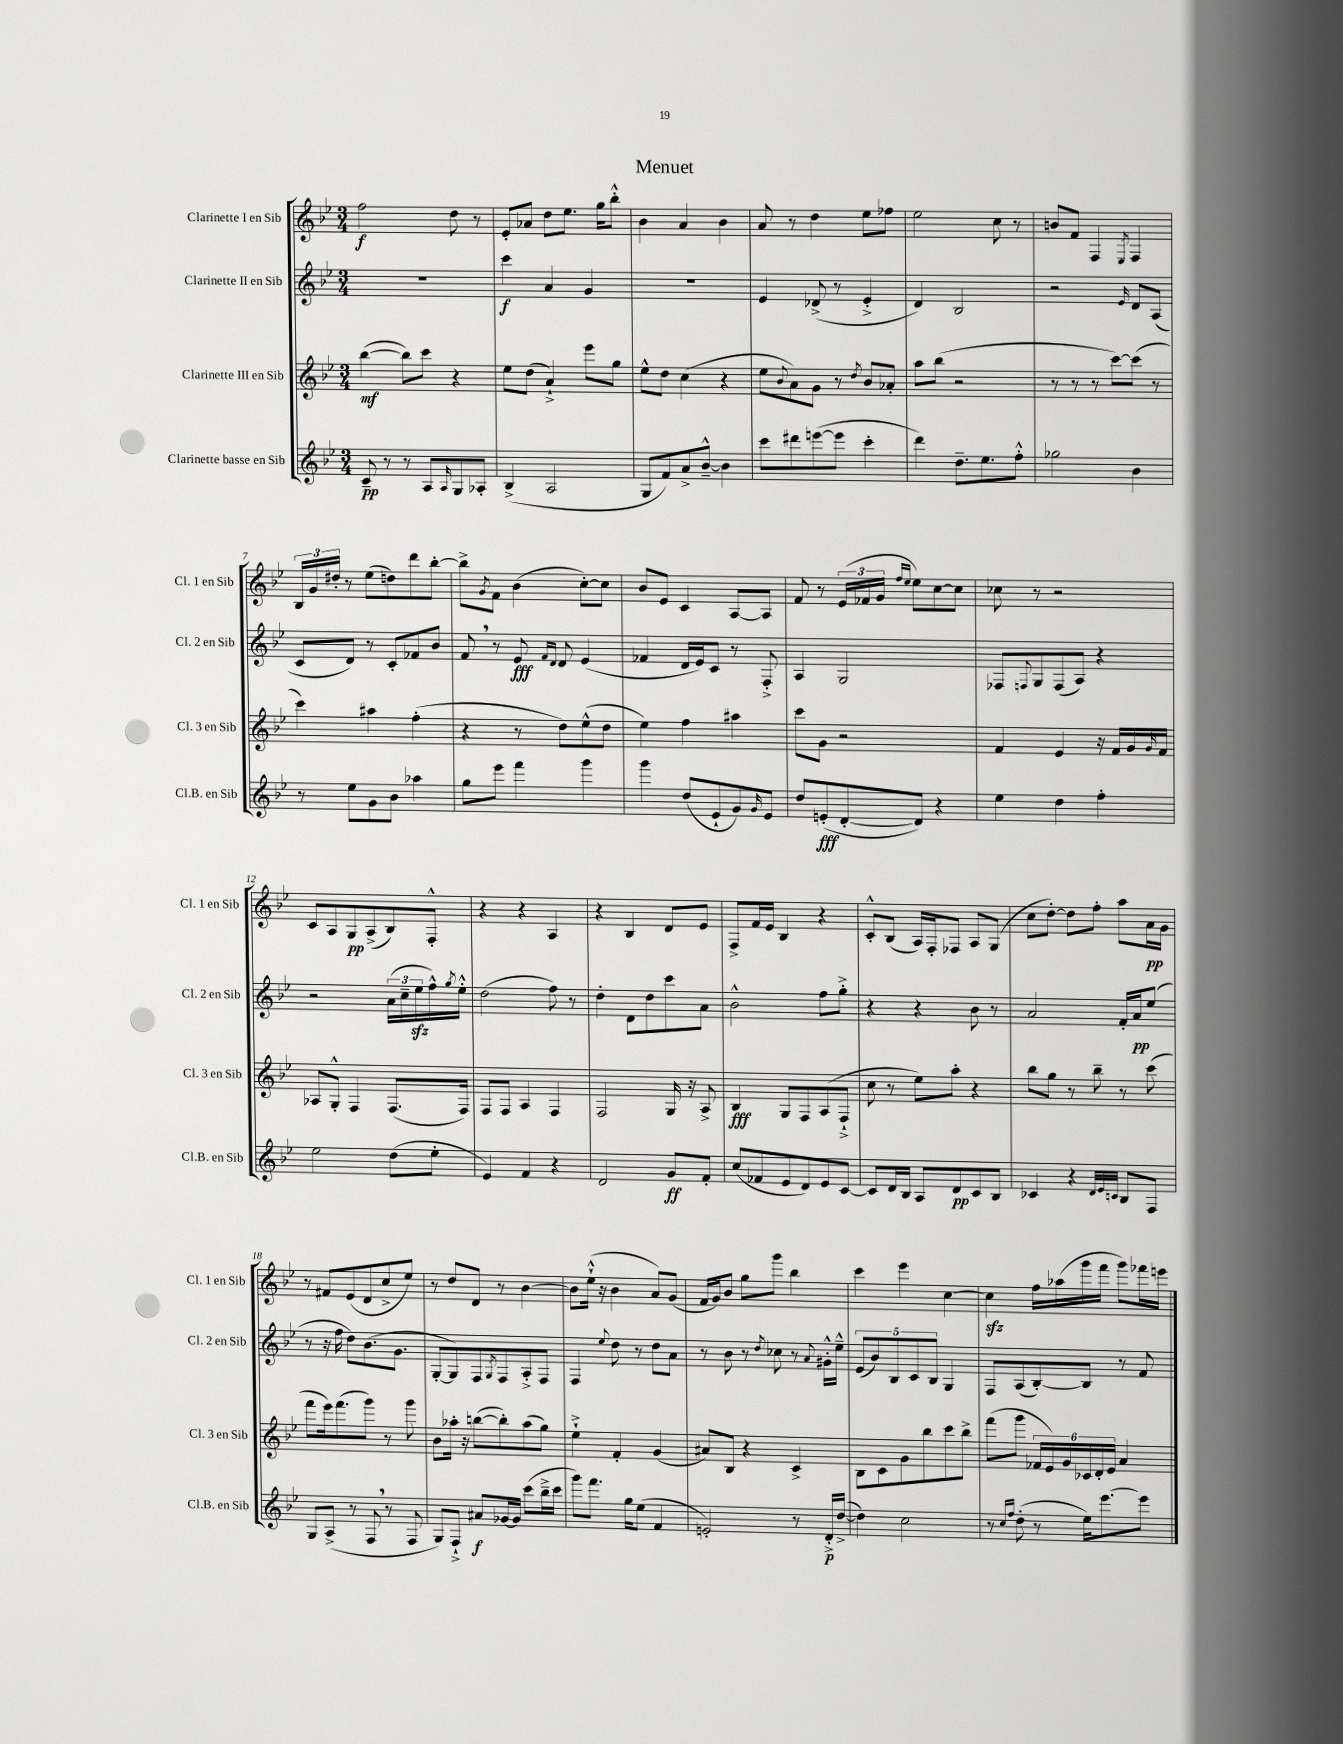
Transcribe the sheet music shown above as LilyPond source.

\header { title = "Menuet" }
<<
\new StaffGroup <<
\new Staff = "s0" \with { instrumentName = "Clarinette I en Sib" shortInstrumentName = "Cl. 1 en Sib" } {
    \clef treble \key bes \major \numericTimeSignature \time 3/4
    f''2\f d''8 r8 |
    ees'8-. aes'8 d''8 ees''8. g''16 bes''8-.-^ |
    bes'4 a'4 bes'4 |
    a'8 r8 d''4 ees''8 fes''8 |
    ees''2 c''8 r8 |
    b'8 f'8 f4 \acciaccatura { ees8 } f4 |
    \tuplet 3/2 { bes16 g'16 dis''16-. } r8 ees''8( d''8) d'''8 bes''8~-. |
    bes''8-> \acciaccatura { g'8 } f'8 bes'4( c''8~-.) c''8 |
    bes'8 ees'8 c'4 a8~ a8 |
    f'8 r8 \tuplet 3/2 { ees'16( fes'16 g'16 } \grace { f''16 ees''16 } ees''8) c''8~ c''8 |
    ces''8 r8 r2 |
    c'8 a8 g8\pp a8->( bes8) f8-.-^ |
    r4 r4 a4 |
    r4 bes4 d'8 ees'8 |
    f8-> f'16 ees'16 bes4 r4 |
    c'8-.-^ bes8( a16) f16-. fes8 a8 g8( |
    c''8 d''8~-.) d''8 f''8-. a''8 a'16\pp g'16 |
    r8 fis'8 ees'8( d'8 c''8-> ees''8) |
    r8 d''8 d'8 r8 bes'4~ |
    bes'8 ees''16-!-^( r16 bes'4 a'8) g'8( |
    f'16 g'16) bes'8 g''8 g'''8 bes''4 |
    c'''4 ees'''4 c''4~ |
    c''4\sfz f''16 aes''16( g'''16 f'''16 g'''8) fes'''16 e'''16 \bar "|." |
}
\new Staff = "s1" \with { instrumentName = "Clarinette II en Sib" shortInstrumentName = "Cl. 2 en Sib" } {
    \clef treble \key bes \major \numericTimeSignature \time 3/4
    R2. |
    c'''4\f a'4 g'4 |
    R2. |
    ees'4 des'8->( r8 ees'4-.-> |
    d'4) bes2 |
    r2 \grace { ees'16 } d'8 a8( |
    c'8 d'8) r8 c'8-. fes'8 bes'8 |
    f'8 \breathe r8 ees'8\fff \grace { f'16 d'16 } d'8 ees'4( |
    fes'4 d'16 ees'16) c'8 r8 f8-.-> |
    a4 g2 |
    fes8 \appoggiatura { f8 } g8 f8( a8) r4 |
    r2 \tuplet 3/2 { a'16( c''16-- ees''16\sfz } f''16-^) \acciaccatura { g''8 } ees''16-.-^ |
    d''2( f''8) r8 |
    d''4-. d'8 d''8 c'''8 a'8 |
    bes'2-^ f''8 g''8-.-> |
    r4 r4 bes'8 r8 |
    a'2 f'16-. a'16\pp ees''8( |
    r8 r16 f''16 d''8) bes'8.( g'8. |
    g8~-. g8) f8 \acciaccatura { g8 } f8 a8-.-> f8 |
    f4 \appoggiatura { ees''8 } d''8 r8 d''8 a'8 |
    r8 bes'8 r8 \acciaccatura { d''8 } ces''8 r8 \appoggiatura { a'8 } gis'16-.-^ ees''16---^ |
    \tuplet 5/4 { ees'8( bes'8) bes8 c'8 bes8 } g4 |
    f8 a8( bes8~-.) bes8 r8 f'8 \bar "|." |
}
\new Staff = "s2" \with { instrumentName = "Clarinette III en Sib" shortInstrumentName = "Cl. 3 en Sib" } {
    \clef treble \key bes \major \numericTimeSignature \time 3/4
    bes''4~\mf( bes''8) c'''8 r4 |
    ees''8 d''8( a'4-!->) ees'''8 g''8 |
    ees''8-^ d''8 c''4( r4 |
    ees''8 \appoggiatura { bes'8 } a'8) g'8 r8 \acciaccatura { d''8 } bes'8 aes'8-. |
    a''8 bes''8( r2 |
    r8 r8 r8 c'''8~) c'''8( r8 |
    c'''4) ais''4 f''4-.( |
    r4 r8 d''8) ees''8-^( d''8 |
    ees''4) f''4 ais''4 |
    c'''8 g'8 r2 |
    f'4 ees'4 r16 f'16 g'16 \grace { g'16 } f'16 |
    aes8 g8-.-^ f4 f8.( f16) |
    f8 f8 a4 f4 |
    f2 g16 r16 a8-> |
    bes4\fff g8 f8 a8( f8-!-> |
    c''8 r8 ees''8) a''8-. r4 |
    bes''8 g''8 r8 bes''8-- r8 c'''8( |
    f'''8 ees'''16) f'''8.( g'''8) r8 g'''8 |
    bes'8 aes''16-. r16 b''8~( b''8-.) aes''8( g''8) |
    ees''4-!-> f'4-. g'4( |
    ais'8) bes8 r4 c'4-> |
    bes8 c'8 g'8 bes''8 c'''8 bes''8-> |
    f'''8( g'''8 \tuplet 6/4 { fes'16 ees'16) g'16 ces'16 d'16-. ees'16 } a'4 \bar "|." |
}
\new Staff = "s3" \with { instrumentName = "Clarinette basse en Sib" shortInstrumentName = "Cl.B. en Sib" } {
    \clef treble \key bes \major \numericTimeSignature \time 3/4
    c'8--\pp r8 r8 a8 \grace { a16 } g8 aes8-. |
    bes4->( a2 |
    g8 f'8) a'8-> bes'8~---^ bes'4 |
    c'''8 dis'''8 e'''8~( e'''8 c'''4-. |
    d'''4) d''8.-- ees''8. f''8-.-^ |
    ges''2 bes'4 |
    r8 ees''8 g'8 bes'8 aes''4 |
    g''8 ees'''8 f'''4 g'''4 |
    g'''4 d''8( ees'8-! g'8) \grace { g'16 } ees'8 |
    d''8 e'8-.\fff( d'8~-. d'8) r4 |
    ees''4 d''4 f''4-. |
    ees''2 d''8( ees''8-. |
    ees'4) f'4 r4 |
    d'2 g'8\ff f'8-. |
    c''8( fes'8 ees'8 d'8) ees'8 c'8~ |
    c'8 d'16 bes16 a8 d'8\pp c'8 bes8 |
    ces'4 r4 \grace { d'32 ees'32 c'32 } bes8 f8 |
    g8 a8->( r8 f8 \breathe r8 f8 |
    g8) f8-!-> ais'8\f ges'16~ ges'16 c'''8( bes''16---> c'''16 |
    g'''8) f'''8. g''16 ees''8( f'4 |
    e'2-.) r8 d'16-.->\p d''16~->( |
    d''4) c''2 |
    r8 \grace { c''16 f''16 } d''8-.( r8 ees''16) ees'''8.~ ees'''8 \bar "|." |
}
>>
>>
